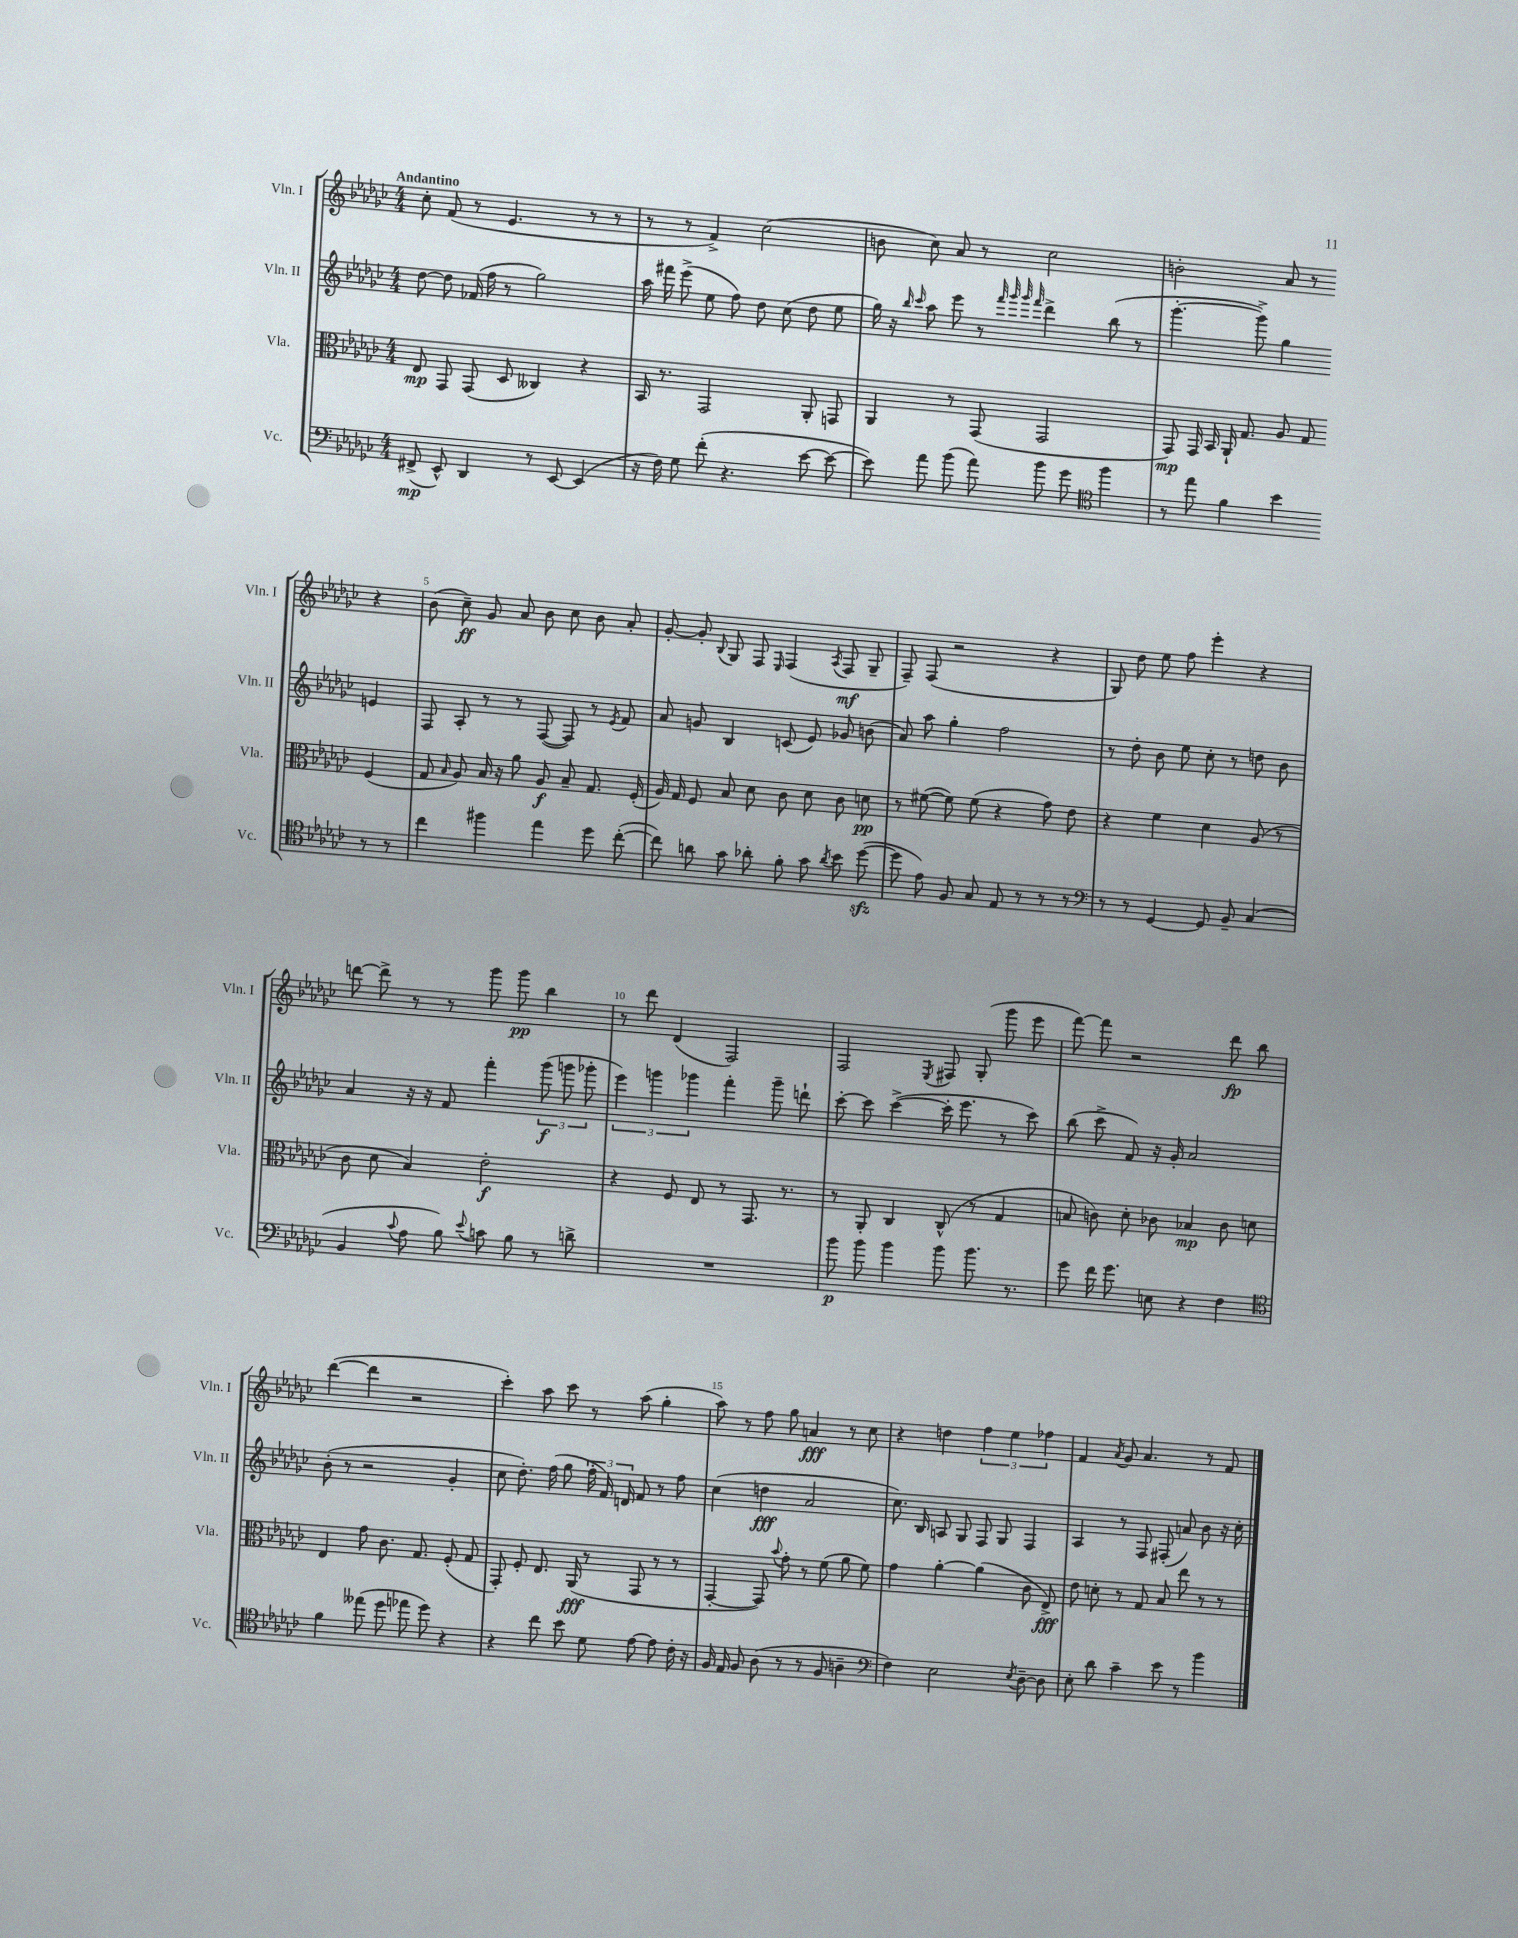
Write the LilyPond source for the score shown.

<<
\new StaffGroup <<
\new Staff = "s0" \with { instrumentName = "Vln. I" shortInstrumentName = "Vln. I" } {
    \clef treble \key ges \major \numericTimeSignature \time 4/4 \tempo "Andantino"
    \autoBeamOff ces''8-. f'8( r8 ees'4. r8 r8 |
    r8 r8 f'4->) ces''2( |
    b'8 ces''8) aes'8 r8 ces''2 |
    b'2-. aes'8 r8 r4 |
    bes'8( ces''8--\ff) ges'8 aes'8 bes'8 ces''8 bes'8 aes'8-. |
    ges'8~-. ges'8-. \appoggiatura { bes8 } ges8 f8 \grace { ees16 } f4( \acciaccatura { aes8 } f8\mf ges8-- |
    f8--) f8( r2 r4 |
    ges8) des''8 ees''8 f''8 ees'''4-. r4 |
    d'''8~ d'''8-> r8 r8 ges'''8 ges'''8\pp bes''4 |
    r8 des'''8 des'4( f2) |
    f2 \acciaccatura { ees8 } fis8 ges8-.( ges'''8 ees'''8 |
    f'''8~) f'''8 r2 des'''8\fp bes''8 |
    des'''4~( des'''4 r2 |
    ces'''4-.) aes''8 ces'''8 r8 aes''8( ges''4-. |
    aes''8) r8 f''8 ges''8 a'4\fff r8 ces''8 |
    r4 d''4 \tuplet 3/2 { f''4 ees''4 fes''4 } |
    f'4 \acciaccatura { aes'8 } ges'8 aes'4. r8 f'8 \bar "|." |
}
\new Staff = "s1" \with { instrumentName = "Vln. II" shortInstrumentName = "Vln. II" } {
    \clef treble \key ges \major \numericTimeSignature \time 4/4
    \autoBeamOff des''8~ des''8 fes'16( f''16 r8 ges''2) |
    aes''16 fis'''16 ees'''8->( ees''8 f''8) des''8 ces''8( des''8 ees''8 |
    ges''16) r16 \grace { bes''16 ces'''16 } aes''8 ees'''8 r8 \grace { f'''32 ges'''32 ges'''32 f'''32 } des'''4-> bes''8( r8 |
    ges'''4.~-. ges'''8->) ges''4 e'4 |
    f8 aes8-. r8 r8 f8~( f8) r8 \acciaccatura { ees'8 } f'8 |
    aes'8 g'8 bes4 c'8( ees'8) ges'8 b'8( |
    aes'8) aes''8 ges''4-. f''2 |
    r8 des''8-. bes'8 ees''8 ces''8-. r8 d''8 bes'8 |
    aes'4 r16 r16 f'8 f'''4-. \tuplet 3/2 { ges'''8\f( g'''8 ges'''8-. } |
    \tuplet 3/2 { ees'''4) g'''4 ges'''4 } f'''4-. ges'''8-- d'''8-! |
    ces'''8~-. ces'''8 ces'''4~->( ces'''16-. ees'''8. r8 ces'''8) |
    bes''8( ces'''8-> f'8) r16 ges'16-. aes'2 |
    bes'8-.( r8 r2 ges'4-. |
    ces''8 des''8.-.) f''16( ges''8 \tuplet 3/2 { f''16-. f'16) d'16 } f'8 r8 f''8 |
    ces''4( d''4\fff aes'2 |
    ces''8.) bes16 a8 ges8 f8 ges8 f4 |
    aes4 r8 f8 fis8-.( a'8) bes'8 r16 ces''16-. \bar "|." |
}
\new Staff = "s2" \with { instrumentName = "Vla." shortInstrumentName = "Vla." } {
    \clef alto \key ges \major \numericTimeSignature \time 4/4
    \autoBeamOff ees8\mp ges,8 ges,8( des8 ceses4) r4 |
    bes,16 r8. ges,2 aes,8-. g,8 |
    aes,4 r8 ges,8( ges,2 |
    ges,8\mp) ges,16 bes,16 aes,16-! ges8. aes8 ges8 f4( |
    ges8 \grace { bes16 } aes8) bes16 r16 aes'8 aes8\f bes8-- ges8. f16-.( |
    aes16) ges16 f8 bes8 des'8 ces'8 des'8 ces'8 d'8\pp |
    r8 fis'8~( fis'8) fis'8( r4 ges'8) ees'8 |
    r4 f'4 des'4 aes8( r8 |
    ces'8 des'8 bes4) ees'2-.\f |
    r4 f8 ees8 r8 ges,8. r8. |
    r8 aes,8-. ces4 ces8-^( r8 ges4 |
    b8 c'8) des'8-. ces'8 bes4\mp ces'8 d'8 |
    ees4 ges'8 ces'8. ges8. f8-.( ges8 |
    ges,8-.) f8-. ees8. aes,16\fff( r8 ges,8 r8 r8 |
    ges,4~-. ges,8) \appoggiatura { bes'8 } ges'8-. r8 f'8( aes'8 f'8) |
    ges'4 aes'4~-. aes'4( ces'8 ees8->\fff) |
    ees'8 d'8-. r8 ges8 bes8 ees''8 r8 r8 \bar "|." |
}
\new Staff = "s3" \with { instrumentName = "Vc." shortInstrumentName = "Vc." } {
    \clef bass \key ges \major \numericTimeSignature \time 4/4
    \autoBeamOff fis,8->\mp( ees,8-^) des,4 r8 ees,8~ ees,4( |
    r16 f16) ges8 f'8-.( r4. ees'8~ ees'8~ |
    ees'8) aes'8 bes'8( aes'8) bes'8 ges'8 \clef tenor f''4 |
    r8 ees''8 f'4 bes'4 r8 r8 |
    ces''4 fis''4 ees''4 des''8 ces''8~-.( |
    ces''8) a'8 ges'8 aes'8-. f'8-. ges'8 \acciaccatura { aes'8 } bes'8 des''8~\sfz( |
    des''8 ees'8) f8 ges8 ees8 r8 r8 r8 |
    \clef bass r8 r8 ges,4~ ges,8 bes,8-- ces4( |
    bes,4 \appoggiatura { ces'8 } aes8 bes8) \appoggiatura { ees'8 } c'8 bes8 r8 d'8-> |
    R1 |
    bes'8\p bes'8 bes'4 bes'8 bes'8. r8. |
    ges'8 f'16 ges'8. e8 r4 f4 |
    \clef tenor f'4 eeses''8( des''8 ees''8 des''8) r4 |
    r4 ces''8 bes'8 des'8 ees'8~ ees'8 ces'16-. r16 |
    f16 ees16 f8 aes8( r8 r8 f8 a4-- |
    \clef bass f4) ees2 \acciaccatura { ees8 } des8~-- des8 |
    ees8-. des'8 ces'4-- ees'8 r8 bes'4 \bar "|." |
}
>>
>>
\layout { \context { \Score \override BarNumber.break-visibility = ##(#f #t #t) barNumberVisibility = #(every-nth-bar-number-visible 5) } }
